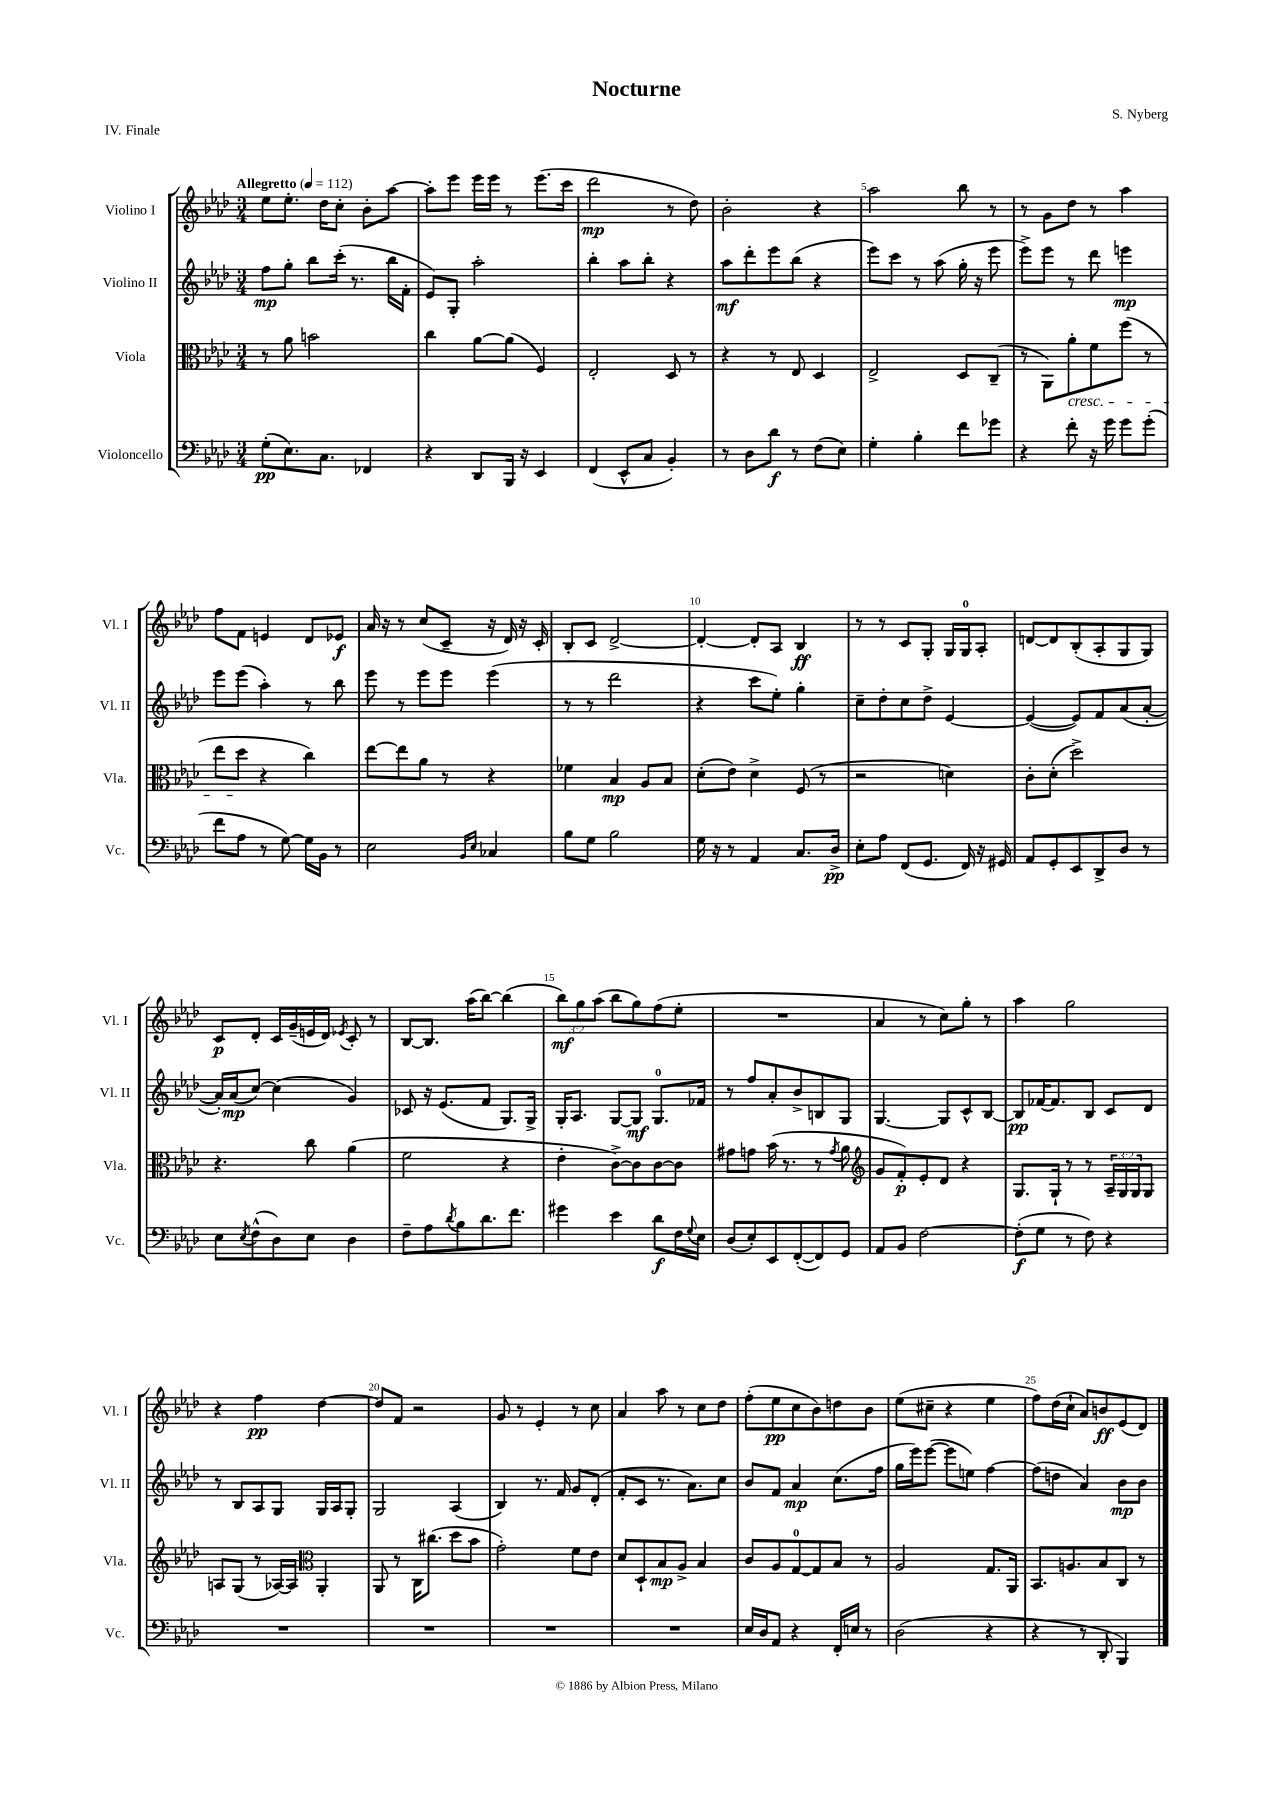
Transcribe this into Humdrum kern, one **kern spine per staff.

**kern	**kern	**kern	**kern
*staff4	*staff3	*staff2	*staff1
*clefF4	*clefC3	*clefG2	*clefG2
*k[b-e-a-d-]	*k[b-e-a-d-]	*k[b-e-a-d-]	*k[b-e-a-d-]
*M3/4	*M3/4	*M3/4	*M3/4
*MM112	*MM112	*MM112	*MM112
(8G'	8r	8ff	8ee-
8.E-)	8a-	8gg'	8.ee-'
.	2b	8bb-	.
8.C	.	.	16dd-
.	.	(16ccc'	8cc'
.	.	8.r	.
4FF-	.	.	8b-'
.	.	16bb-	[8aa-
.	.	16f'	.
=	=	=	=
4r	4cc	8e-)	8aa-']
.	.	8G'	8eee-
8DD-	[8a-	2aa-'	16eee-
.	.	.	16eee-
16BBB-	(8a-]	.	8r
16r	.	.	.
4EE-	4F)	.	(8.eee-
.	.	.	16ccc
=	=	=	=
(4FF	2E-'	4bb-'	2ddd-
8EE-^^	.	8aa-	.
8C	.	8bb-'	.
4BB-')	8D-	4r	8r
.	8r	.	8dd-)
=	=	=	=
8r	4r	8aa-	2b-'
8D-	.	8ddd-'	.
8d-	8r	8eee-	.
8r	8E-	(8bb-	.
(8F	4D-	4r	4r
8E-)	.	.	.
=	=	=	=
4G'	2E-^	8eee-)	2aa-
.	.	8ccc	.
4B-'	.	8r	.
.	.	(8aa-	.
8f	8D-	16gg'	8bb-
.	.	16r	.
8g-	(8C~	8eee-	8r
=	=	=	=
4r	8r	8eee-^)	8r
.	8AA-)	8eee-	8g
8f'	8a-'	8r	8dd-
16r	8f	8ddd-	8r
16g	.	.	.
8g	(8ff	4eee	4aa-
(8g'	8r	.	.
=	=	=	=
8f	8ee-	8eee-	8ff
8A-	8dd-	(8eee-	8f
8r	4r	4aa-')	4e
[8G)	.	.	.
16G]	4cc)	8r	8d-
16BB-	.	.	.
8r	.	8bb-	8e-
=	=	=	=
2E-	[8ee-	8eee-	16a-
.	.	.	16r
.	8ee-]	8r	8r
.	8a-	8eee-	(8cc
.	8r	8eee-	8c~
16qqBB-	.	.	.
16qqE-	.	.	.
4C-	4r	(4eee-	16r
.	.	.	16d-)
.	.	.	16r
.	.	.	16c'
=	=	=	=
8B-	4f-	8r	8B-'
8G	.	8r	8c
2B-	4B-	2ddd-	[2d-^
.	8A-	.	.
.	8B-	.	.
=	=	=	=
16G	(8d-'	4r	4d-'_
16r	.	.	.
8r	8e-)	.	.
4AA-	4d-^	8ccc	8d-']
.	.	8ee-')	8A-
8.C	(8F	4gg'	4B-
.	8r	.	.
16D-^	.	.	.
=	=	=	=
8E-'	2r	8cc~	8r
8A-	.	8dd-'	8r
(8FF	.	8cc	8c
8.GG	.	8dd-^	8G'
.	4d)	[4e-	16G
16FF)	.	.	16G
16r	.	.	8A-'
16GG#	.	.	.
=	=	=	=
8AA-	8c'	(4e-_	[8d
8GG'	(8d-'	.	8d]
8EE-	2dd-^)	8e-])	(8B-'
8DD-^	.	8f	8A-'
8D-	.	(8a-	8G
8r	.	[8a-'	8G)
=	=	=	=
8E-	4.r	16a-'])	8c
.	.	(16a-	.
8qE-	.	.	.
(8F^^	.	[8cc)	8d-'
8D-)	.	(4cc]	16c
.	.	.	(16g~
8E-	8cc	.	16e
.	.	.	16d-)
.	.	.	8qe-
4D-	(4a-	4g)	8c'
.	.	.	8r
=	=	=	=
8F~	2f	8c-	[8B-
8A-	.	16r	8.B-]
.	.	(8.e-	.
8qd-	.	.	.
8B-	.	.	.
.	.	.	(16aa-
8.d-	.	8f	[8bb-)
.	4r	8.G)	(4bb-]
8.f	.	.	.
.	.	16G^	.
=	=	=	=
4g#	4e-'	16G'	12bb-)
.	.	8.A-	.
.	.	.	12gg
.	.	.	(12aa-
4e-	[8c^)	[8G	8bb-
.	8c]	8G]	8gg)
8d-	[8c	8.G	(8ff
16F	8c]	.	8ee-'
8qqG	.	.	.
16E-	.	16f-	.
=	=	=	=
(8D-	8g#	8r	2.r
8E-')	8g	8ff	.
8EE-	(16b-	8a-'	.
.	8.r	.	.
([8FF'	.	8b-^	.
8FF])	8r	8B	.
.	8qg	.	.
8GG	8a-	8G	.
=	=	=	=
*	*clefG2	*	*
8AA-	8g	[4.G	4a-
8BB-	8f')	.	.
[2F	8e-'	.	8r
.	8d-	8G]	8cc)
.	4r	8c^^	8gg'
.	.	[8B-	8r
=	=	=	=
(8F']	8.G	8B-]	4aa-
8G	.	[16f-	.
.	16G`	8.f-]	.
8r	8r	.	2gg
8F)	8r	8B-	.
4r	24A-~	8c	.
.	24G	.	.
.	24G	.	.
.	8G	8d-	.
=	=	=	=
2.r	8A	8r	4r
.	(8G	8B-	.
.	8r	8A-	4ff
.	[16A-)	8G	.
.	16A-]	.	.
*	*clefC3	*	*
.	4AA-'	16G	[4dd-
.	.	16A-	.
.	.	8G'	.
=	=	=	=
2.r	8AA-	2G	8dd-]
.	8r	.	8f
.	16C	.	2r
.	(8.cc#	.	.
.	8dd-	(4A-	.
.	8b-	.	.
=	=	=	=
2.r	2g')	4B-)	8g
.	.	.	8r
.	.	8.r	4e-'
.	.	16f	.
.	8f	8g	8r
.	8e-	(8d-'	8cc
=	=	=	=
2.r	8d-	8f'	4a-
.	8D-`	8c	.
.	8B-	8.r	8aa-
.	8A-^	.	8r
.	.	8.a-)	.
.	4B-	.	8cc
.	.	8cc	8dd-
=	=	=	=
16E-	8c	8b-	(8ff'
16D-	.	.	.
8AA-	8A-	8f	8ee-
4r	[8G	4a-	8cc
.	8G]	.	8b-)
16FF'	8B-	(8.cc	8dd
16E	.	.	.
8r	8r	.	8b-
.	.	16ff	.
=	=	=	=
(2D-	2A-	16gg	(8ee-
.	.	16eee-)	.
.	.	([8eee-	8cc#~
.	.	8eee-]	4r
.	.	8ee)	.
4r	8.G	[4ff	4ee-
.	16AA-	.	.
=	=	=	=
4r	8.BB-	(8ff]	8ff)
.	.	8dd	(16dd-
.	8.A	.	16cc`
8r	.	4a-)	8a-)
8DD-'	8B-	.	8b
4BBB-)	8C	8b-	(8e-
.	8r	8b-	8d-)
==	==	==	==
*-	*-	*-	*-
